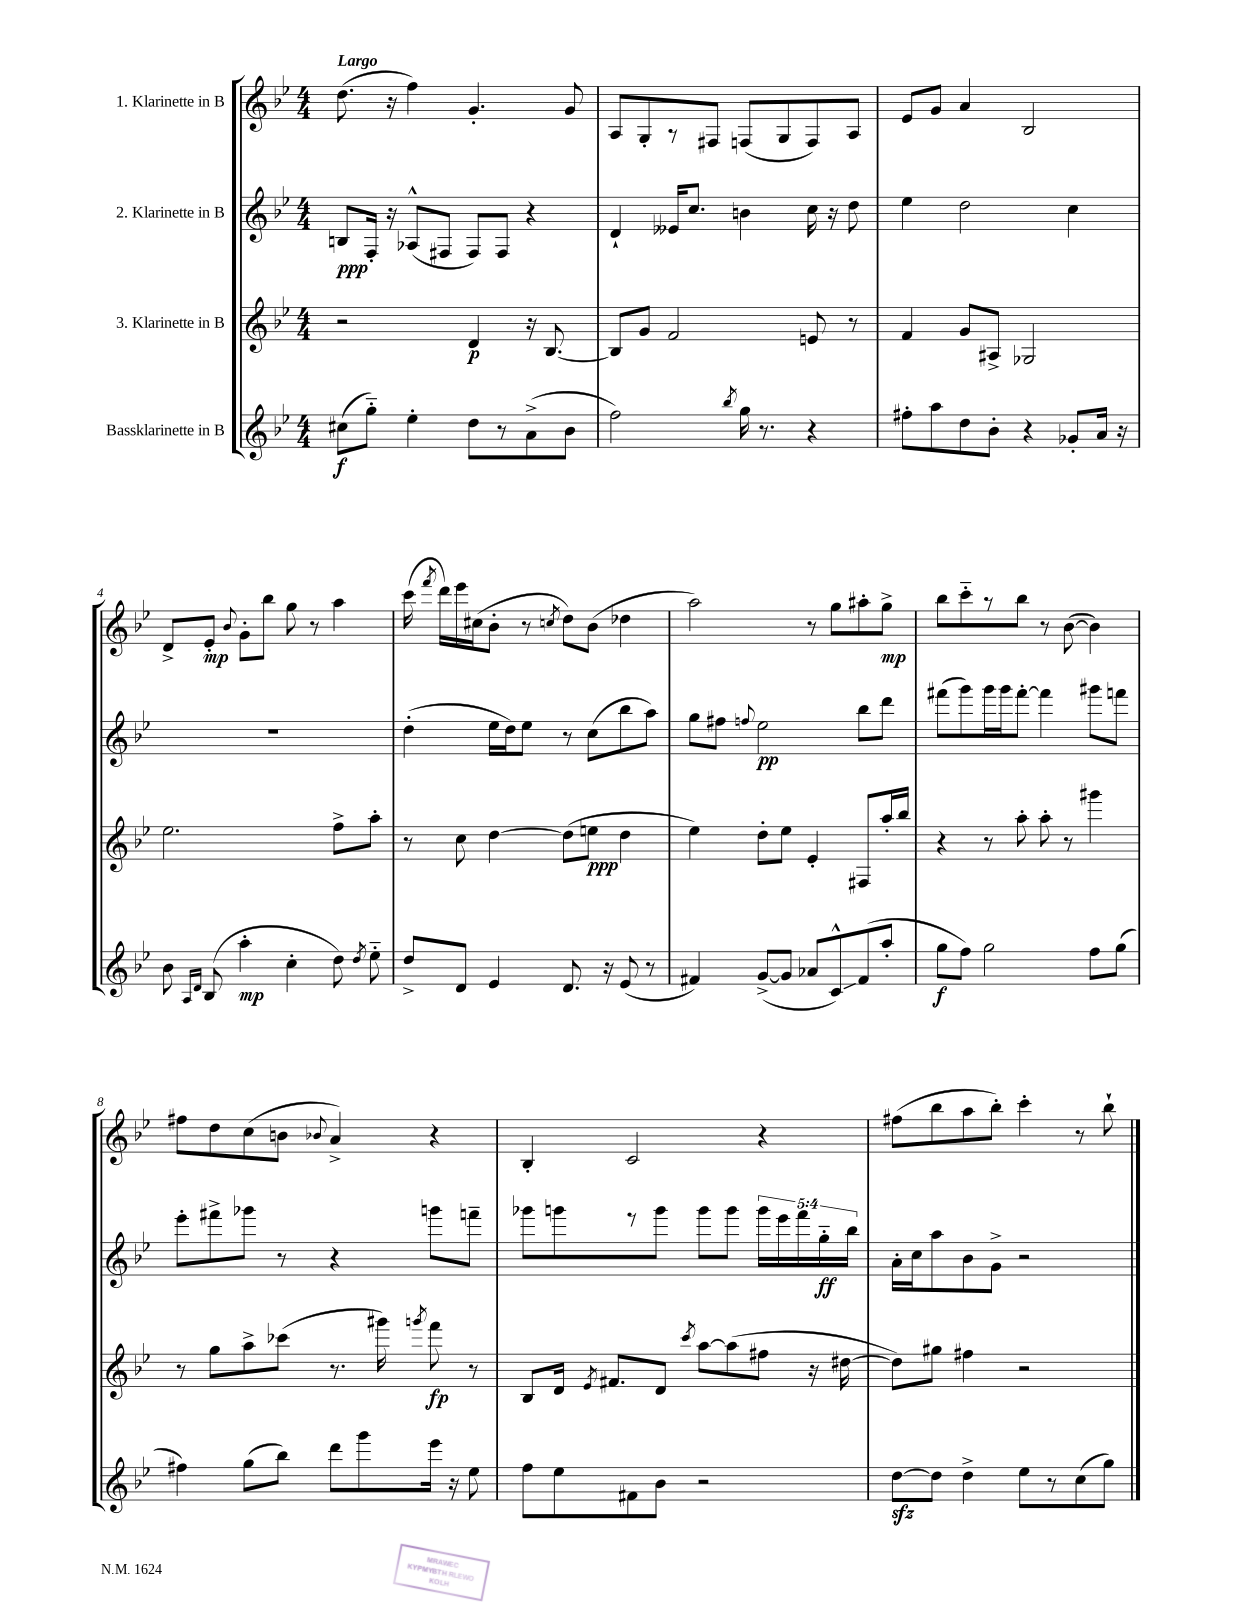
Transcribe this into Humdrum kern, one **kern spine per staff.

**kern	**kern	**kern	**kern
*staff4	*staff3	*staff2	*staff1
*clefG2	*clefG2	*clefG2	*clefG2
*k[b-e-]	*k[b-e-]	*k[b-e-]	*k[b-e-]
*M4/4	*M4/4	*M4/4	*M4/4
(8cc#\L	2r	8B/L	(8.dd\
8gg'~\J)	.	16F'/Jk	.
.	.	16r	16r
4ee-'\	.	(8A-^^/L	4ff\)
.	.	8F#/J	.
8dd\L	4d/	8F#/L)	4.g'/
8r	.	8F#/J	.
(8a^\	16r	4r	.
.	[8.B-/	.	.
8b-\J	.	.	8g/
=	=	=	=
2ff\)	8B-/]L	4d`/	8A/L
.	8g/J	.	8G'/
.	2f/	16e--/LK	8r
.	.	8.cc/J	.
.	.	.	8F#/J
8qbb-/	.	.	.
16gg\	.	4b\	(8F/L
8.r	.	.	.
.	.	.	8G/
4r	8e/	16cc\	8F/)
.	.	16r	.
.	8r	8dd\	8A/J
=	=	=	=
8ff#'\L	4f/	4ee-\	8e-/L
8aa\	.	.	8g/J
8dd\	8g/L	2dd\	4a/
8b-'\J	8A#^/J	.	.
4r	2G-/	.	2B-/
8g-'/L	.	4cc\	.
16a/Jk	.	.	.
16r	.	.	.
=	=	=	=
8b-\	2.ee-\	1r	8d^/L
16qqA/LL	.	.	.
16qqd/JJ	.	.	.
(8B-/	.	.	8e-'/J
.	.	.	8qqb-/
4aa'\	.	.	8g'\L
.	.	.	8bb-\J
4cc'\	.	.	8gg\
.	.	.	8r
8dd\)	8ff^\L	.	4aa\
8qdd/	.	.	.
8ee-'~\	8aa'\J	.	.
=	=	=	=
8dd^/L	8r	(4dd'\	(16ccc\
.	.	.	8qfff/
.	.	.	16ddd\LL)
8d/J	8cc\	.	16eee-\
.	.	.	(16cc#\J
4e-/	[4dd\	16ee-\LL	8b-'\J
.	.	16dd\J)	.
.	.	8ee-\J	8r
.	.	.	8qcc/
8.d/	(8dd\]L	8r	8dd\L)
.	8ee\J	(8cc\L	(8b-\J
16r	.	.	.
(8e-/	4dd\	8bb-\	4dd-\
8r	.	8aa\J)	.
=	=	=	=
4f#/)	4ee-\)	8gg\L	2aa\)
.	.	8ff#\J	.
.	.	8qqff/	.
([8g^/L	8dd'\L	2ee-\	.
8g/]J	8ee-\J	.	.
8a-/L	4e-'/	.	8r
8c^^/)	.	.	8gg\L
(8f#/	8F#/L	8bb-\L	8aa#'\
8aa'/J	16aa'/L	8ddd\J	8gg^\J
.	16bb-/JJ	.	.
=	=	=	=
8gg\L	4r	(8fff#\L	8bb-\L
8ff\J)	.	8ggg\)	8ccc'~\
2gg\	8r	16ggg\L	8r
.	.	16ggg\J	.
.	8aa'\	[8fff#'\J	8bb-\J
.	8aa'\	4fff#\]	8r
.	8r	.	([8b-\
8ff\L	4ggg#\	8ggg#\L	4b-\])
(8gg\J	.	8fff\J	.
=	=	=	=
4ff#\)	8r	8eee-'\L	8ff#\L
.	8gg\L	8fff#^\	8dd\
(8gg\L	8aa^\	8ggg-\J	(8cc\
8bb-\J)	(8ccc-\J	8r	8b\J
.	.	.	8qqb-/
8ddd\L	8.r	4r	4a^/)
8ggg\	.	.	.
.	16ggg#\)	.	.
.	8qggg/	.	.
16eee-\Jk	8fff\	8ggg\L	4r
16r	.	.	.
8ee-\	8r	8fff~\J	.
=	=	=	=
8ff\L	8B-/L	8ggg-\L	4B-'/
8ee-\	16d/Jk	8ggg\	.
.	8qe-/	.	.
.	8.f#/L	.	.
8f#\	.	8r	2c/
8b-\J	8d/J	8ggg\J	.
.	8qccc/	.	.
2r	[8aa\L	8ggg\L	.
.	(8aa\]	8ggg\J	.
.	8ff#\J	20ggg\LL	4r
.	.	20eee-\	.
.	.	20fff\	.
.	16r	.	.
.	.	20gg'~\	.
.	[16dd#\	.	.
.	.	20bb-\JJ	.
=	=	=	=
[8dd\L	8dd#\]L)	16a'\LL	(8ff#\L
.	.	16cc\J	.
8dd\]J	8gg#\J	8aa\	8bb-\
4dd^\	4ff#\	8b-\	8aa\
.	.	8g^\J	8bb-'\J)
8ee-\L	2r	2r	4ccc'\
8r	.	.	.
(8cc\	.	.	8r
8gg\J)	.	.	8bb-`\
==	==	==	==
*-	*-	*-	*-
